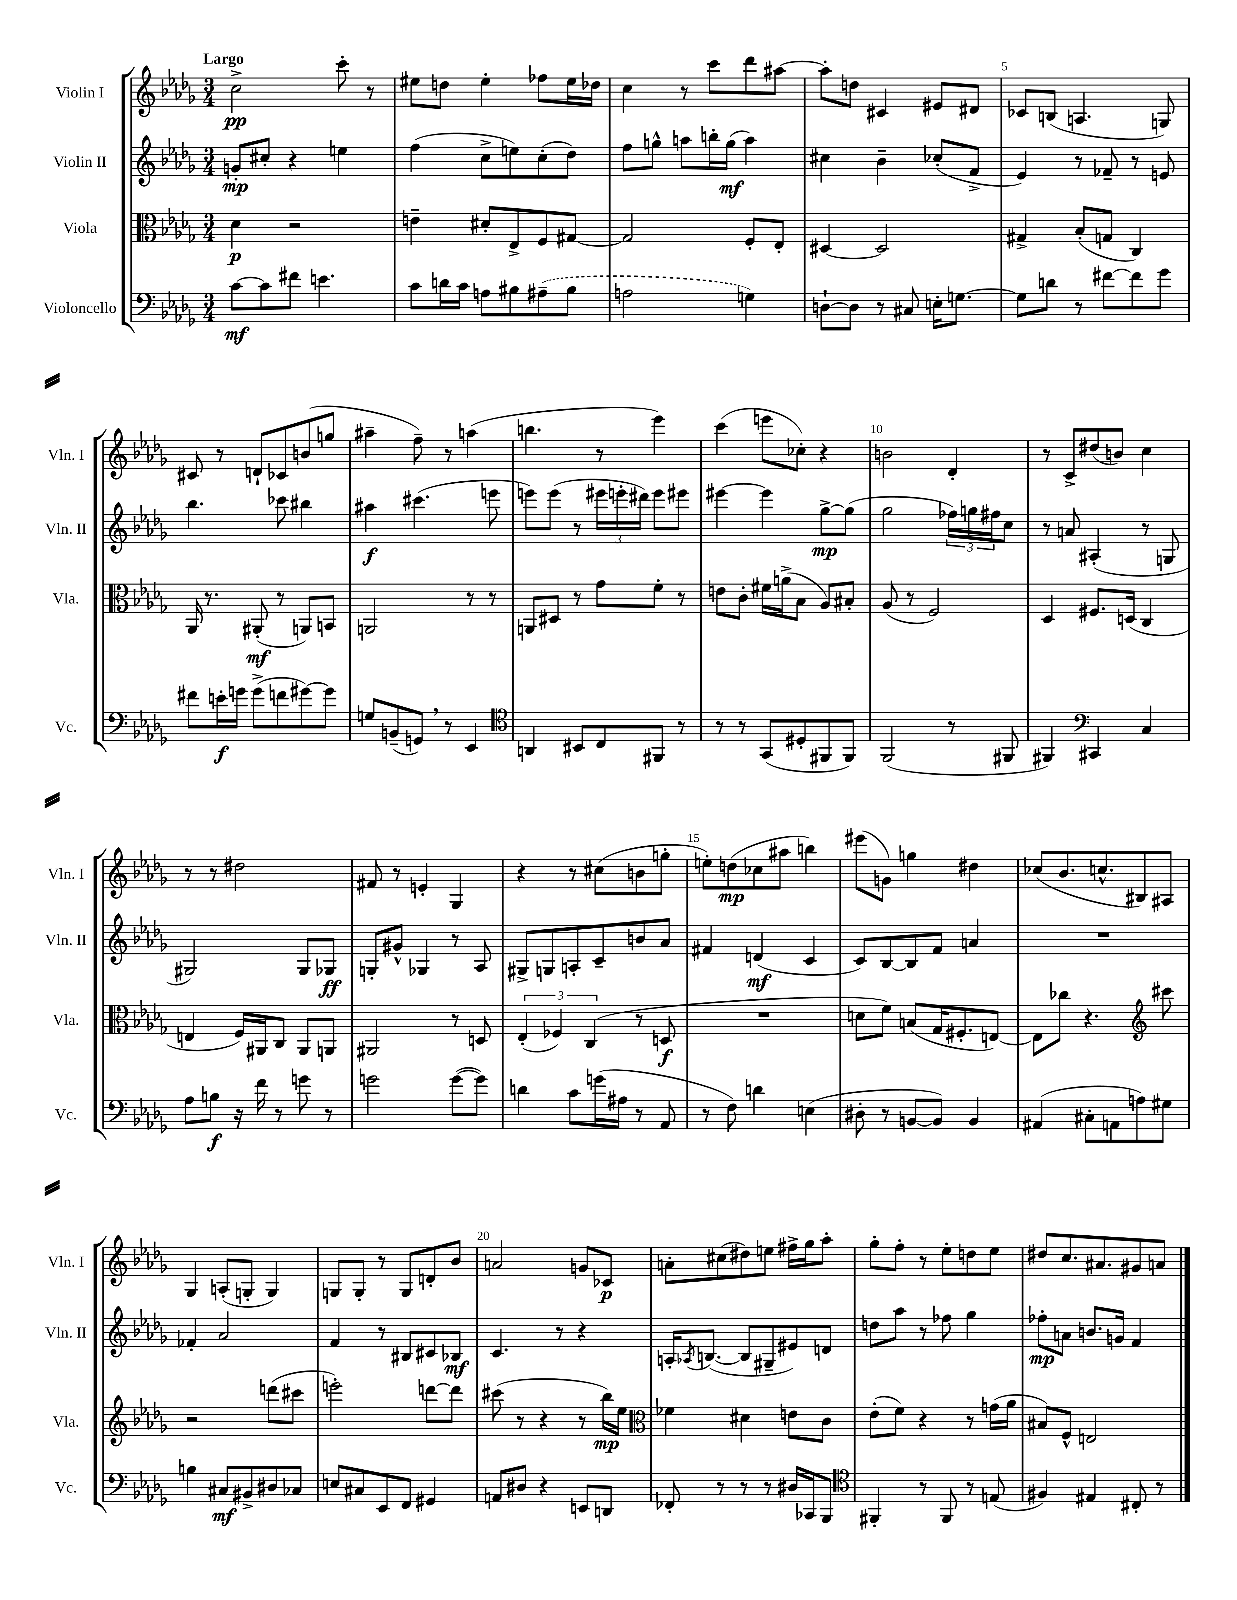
<<
\new StaffGroup <<
\new Staff = "s0" \with { instrumentName = "Violin I" shortInstrumentName = "Vln. I" } {
    \clef treble \key des \major \numericTimeSignature \time 3/4 \tempo "Largo"
    c''2->\pp c'''8-. r8 |
    eis''8 d''8 eis''4-. fes''8 eis''16 des''16 |
    c''4 r8 c'''8 des'''8 ais''8~ |
    ais''8-. d''8 cis'4 eis'8 dis'8 |
    ces'8 b8( a4. g8) |
    cis'8 r8 d'8-! ces'8 b'8( g''8 |
    ais''4-- f''8--) r8 a''4( |
    b''4. r8 ees'''4) |
    c'''4( e'''8 ces''8-.) r4 |
    b'2 des'4-. |
    r8 c'8-> dis''8( b'8) c''4 |
    r8 r8 dis''2 |
    fis'8 r8 e'4-. ges4 |
    r4 r8 cis''8( b'8 g''8-. |
    e''8-.) d''8\mp( ces''8 ais''8 b''4) |
    eis'''8( g'8) g''4 dis''4 |
    ces''8( bes'8. c''8.-^ bis8) ais8 |
    ges4 a8-.( g8-. g4) |
    g8 g8-. r8 g8 d'8-. bes'8 |
    a'2 g'8 ces'8\p |
    a'8-. cis''8( dis''8) e''8 fis''16-> ges''16 aes''8-. |
    ges''8-. f''8-. r8 ees''8-. d''8 ees''8 |
    dis''8 c''8. ais'8. gis'8 a'8 \bar "|." |
}
\new Staff = "s1" \with { instrumentName = "Violin II" shortInstrumentName = "Vln. II" } {
    \clef treble \key des \major \numericTimeSignature \time 3/4
    g'8-.\mp cis''8-. r4 e''4 |
    f''4( c''8-> e''8) c''8-.( des''8) |
    f''8 g''8-^ a''8 b''16-. g''16\mf( a''4) |
    cis''4 bes'4-- ces''8-.( f'8-> |
    ees'4) r8 fes'8-- r8 e'8 |
    bes''4. ces'''8 bis''4 |
    ais''4\f cis'''4.( e'''8 |
    e'''8) e'''8( r8 \tuplet 3/2 { eis'''16 e'''16-. dis'''16) } e'''8 eis'''8 |
    eis'''4~ eis'''4 ges''8~->\mp ges''8( |
    ges''2 \tuplet 3/2 { fes''16) g''16 fis''16 } c''8 |
    r8 a'8 ais4-.( r8 g8 |
    gis2) gis8 ges8\ff |
    g8-. gis'8-^ ges4 r8 aes8 |
    gis8-> g8 a8-. c'8-- b'8 aes'8 |
    fis'4 d'4\mf( c'4 |
    c'8) bes8~ bes8 f'8 a'4 |
    R2. |
    fes'4-. aes'2 |
    f'4 r8 bis8 cis'8 bes8\mf |
    c'4. r8 r4 |
    a16-. \acciaccatura { aes8 } b8.~( b8 gis8-- eis'8) d'8 |
    d''8 aes''8 r8 fes''8 ges''4 |
    fes''8-.\mp a'8 b'8. g'16 f'4 \bar "|." |
}
\new Staff = "s2" \with { instrumentName = "Viola" shortInstrumentName = "Vla." } {
    \clef alto \key des \major \numericTimeSignature \time 3/4
    des'4\p r2 |
    e'4-- dis'8-. ees8-> f8 gis8~ |
    gis2 f8-. ees8-. |
    dis4~ dis2 |
    gis4-> bes8-.( g8 c4) |
    aes,16 r8. ais,8-.\mf( r8 a,8) b,8 |
    a,2 r8 r8 |
    a,8 dis8 r8 ges'8 f'8-. r8 |
    e'8 c'8-. fis'16 a'16->( bes8 aes8) bis8-. |
    aes8( r8 f2) |
    des4 fis8. d16( c4 |
    e4 f16) ais,16 c8 ais,8 a,8 |
    ais,2 r8 d8 |
    \tuplet 3/2 { ees4-.( fes4) c4( } r8 d8\f |
    R2. |
    d'8 f'8) b8( ges16 fis8.-. e8~) |
    e8 ces''8 r4. \clef treble cis'''8 |
    r2 d'''8( cis'''8 |
    e'''2-.) d'''8~ d'''8 |
    cis'''8( r8 r4 r8 bes''16\mp) ees''16 |
    \clef alto fes'4 dis'4 e'8 c'8 |
    ees'8-.( f'8) r4 r8 g'16( aes'16 |
    bis8) f8-^ e2 \bar "|." |
}
\new Staff = "s3" \with { instrumentName = "Violoncello" shortInstrumentName = "Vc." } {
    \clef bass \key des \major \numericTimeSignature \time 3/4
    c'8~\mf c'8 fis'8 e'4. |
    c'8 d'16 c'16 a8 bis8 \once \slurDashed ais8--( bis8 |
    a2 g4) |
    d8~-! d8 r8 cis8 e16-. g8.~ |
    g8 d'8 r8 fis'8~ fis'8 ges'8 |
    fis'8 e'16-.\f g'16 g'8->( f'8 gis'8~) gis'8 |
    g8 b,8--( g,8) \breathe r8 ees,4 |
    \clef tenor a,4 bis,8 c8 fis,8 r8 |
    r8 r8 ges,8( dis8-. fis,8 fis,8) |
    f,2( r8 fis,8 |
    fis,4) \clef bass cis,4 c4 |
    aes8 b8\f r16 f'16 r8 g'8 r8 |
    g'2 g'8~( g'8) |
    d'4 c'8 g'16( ais16 r8 aes,8 |
    r8 f8) d'4 e4( |
    dis8-. r8 b,8~ b,8) b,4 |
    ais,4( cis8-. a,8 a8) gis8 |
    b4 cis8\mf bis,8-> dis8 ces8 |
    e8 cis8 ees,8 f,8 gis,4 |
    a,8 dis8 r4 e,8 d,8 |
    fes,8-. r8 r8 r8 dis16 ces,16 bes,,8 |
    \clef tenor fis,4-. r8 fis,8 r8 e8( |
    fis4) eis4 cis8-. r8 \bar "|." |
}
>>
>>
\layout { \context { \Score \override BarNumber.break-visibility = ##(#f #t #t) barNumberVisibility = #(every-nth-bar-number-visible 5) } }
